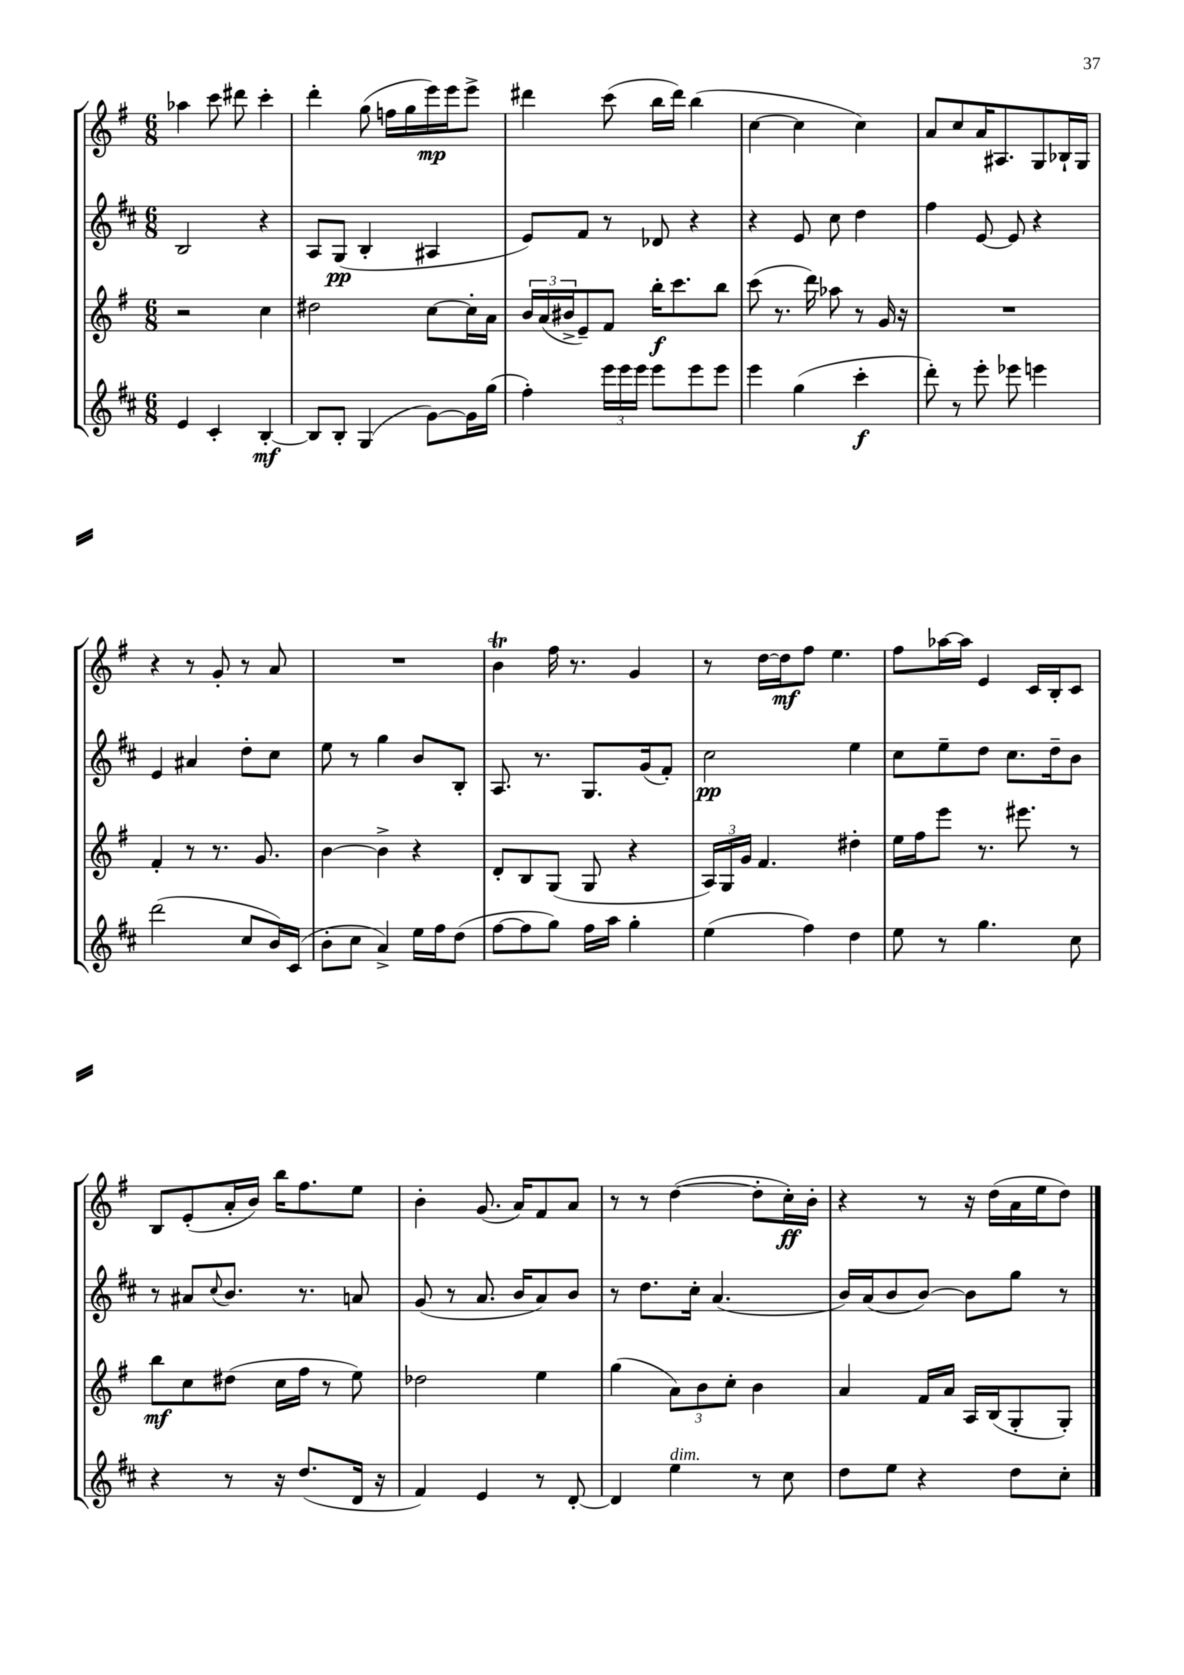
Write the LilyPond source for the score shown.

<<
\new StaffGroup <<
\new Staff = "s0" {
    \clef treble \key g \major \numericTimeSignature \time 6/8
    aes''4 c'''8 dis'''8 c'''4-. |
    d'''4-. g''8( f''16 g''16 e'''16\mp) e'''16 e'''8-> |
    dis'''4 c'''8( b''16 dis'''16) b''4( |
    c''4~ c''4 c''4) |
    a'8 c''8 a'16 ais8. g8 bes16-! g16 |
    r4 r8 g'8-. r8 a'8 |
    R2. |
    b'4\trill fis''16 r8. g'4 |
    r8 d''16~ d''16\mf fis''8 e''4. |
    fis''8 aes''16~ aes''16 e'4 c'16 b16-. c'8 |
    b8 e'8-.( a'16-. b'16) b''16 fis''8. e''8 |
    b'4-. g'8.( a'16) fis'8 a'8 |
    r8 r8 d''4~( d''8-. c''16-.\ff) b'16-. |
    r4 r8 r16 d''16( a'16 e''16 d''8) \bar "|." |
}
\new Staff = "s1" {
    \clef treble \key d \major \numericTimeSignature \time 6/8
    b2 r4 |
    a8 g8\pp( b4-. ais4 |
    e'8) fis'8 r8 des'8 r4 |
    r4 e'8 cis''8 d''4 |
    fis''4 e'8~ e'8 r4 |
    e'4 ais'4 d''8-. cis''8 |
    e''8 r8 g''4 b'8 b8-. |
    a8. r8. g8. g'16( fis'8-.) |
    cis''2\pp e''4 |
    cis''8 e''8-- d''8 cis''8. d''16-- b'8 |
    r8 ais'8 \appoggiatura { cis''8 } b'8. r8. a'8 |
    g'8( r8 a'8. b'16 a'8) b'8 |
    r8 d''8. cis''16-. a'4.( |
    b'16) a'16( b'8 b'8~) b'8 g''8 r8 \bar "|." |
}
\new Staff = "s2" {
    \clef treble \key g \major \numericTimeSignature \time 6/8
    r2 c''4 |
    dis''2 c''8~ c''16-. a'16 |
    \tuplet 3/2 { b'16 a'16( bis'16-> } e'8--) fis'8 b''16-.\f c'''8. b''8 |
    c'''8( r8. d'''16) aes''8 r8 g'16 r16 |
    R2. |
    fis'4-. r8 r8. g'8. |
    b'4~ b'4-> r4 |
    d'8-. b8 g8( g8 r4 |
    \tuplet 3/2 { a16) g16 g'16 } fis'4. dis''4-. |
    e''16 fis''16 e'''8 r8. eis'''8. r8 |
    b''8\mf c''8 dis''8( c''16 fis''16 r8 e''8) |
    des''2 e''4 |
    g''4( \tuplet 3/2 { a'8) b'8 c''8-. } b'4 |
    a'4 fis'16 a'16 a16 b16( g8-. g8-.) \bar "|." |
}
\new Staff = "s3" {
    \clef treble \key d \major \numericTimeSignature \time 6/8
    e'4 cis'4-. b4~-.\mf |
    b8 b8-. g4( g'8~) g'16 g''16( |
    fis''4-.) \tuplet 3/2 { e'''16 e'''16 e'''16 } e'''8 e'''8 e'''8 |
    e'''4 g''4( cis'''4-.\f |
    d'''8-.) r8 e'''8-. ees'''8 e'''4 |
    d'''2( cis''8 b'16) cis'16( |
    b'8-. cis''8 a'4->) e''16 fis''16 d''8( |
    fis''8~ fis''8 g''8) fis''16 a''16 g''4-. |
    e''4( fis''4) d''4 |
    e''8 r8 g''4. cis''8 |
    r4 r8 r16 d''8.( d'16 r16 |
    fis'4) e'4 r8 d'8~-. |
    d'4 e''4^\markup { \italic "dim." } r8 cis''8 |
    d''8 e''8 r4 d''8 cis''8-. \bar "|." |
}
>>
>>
\layout { \context { \Score \remove "Bar_number_engraver" } }
